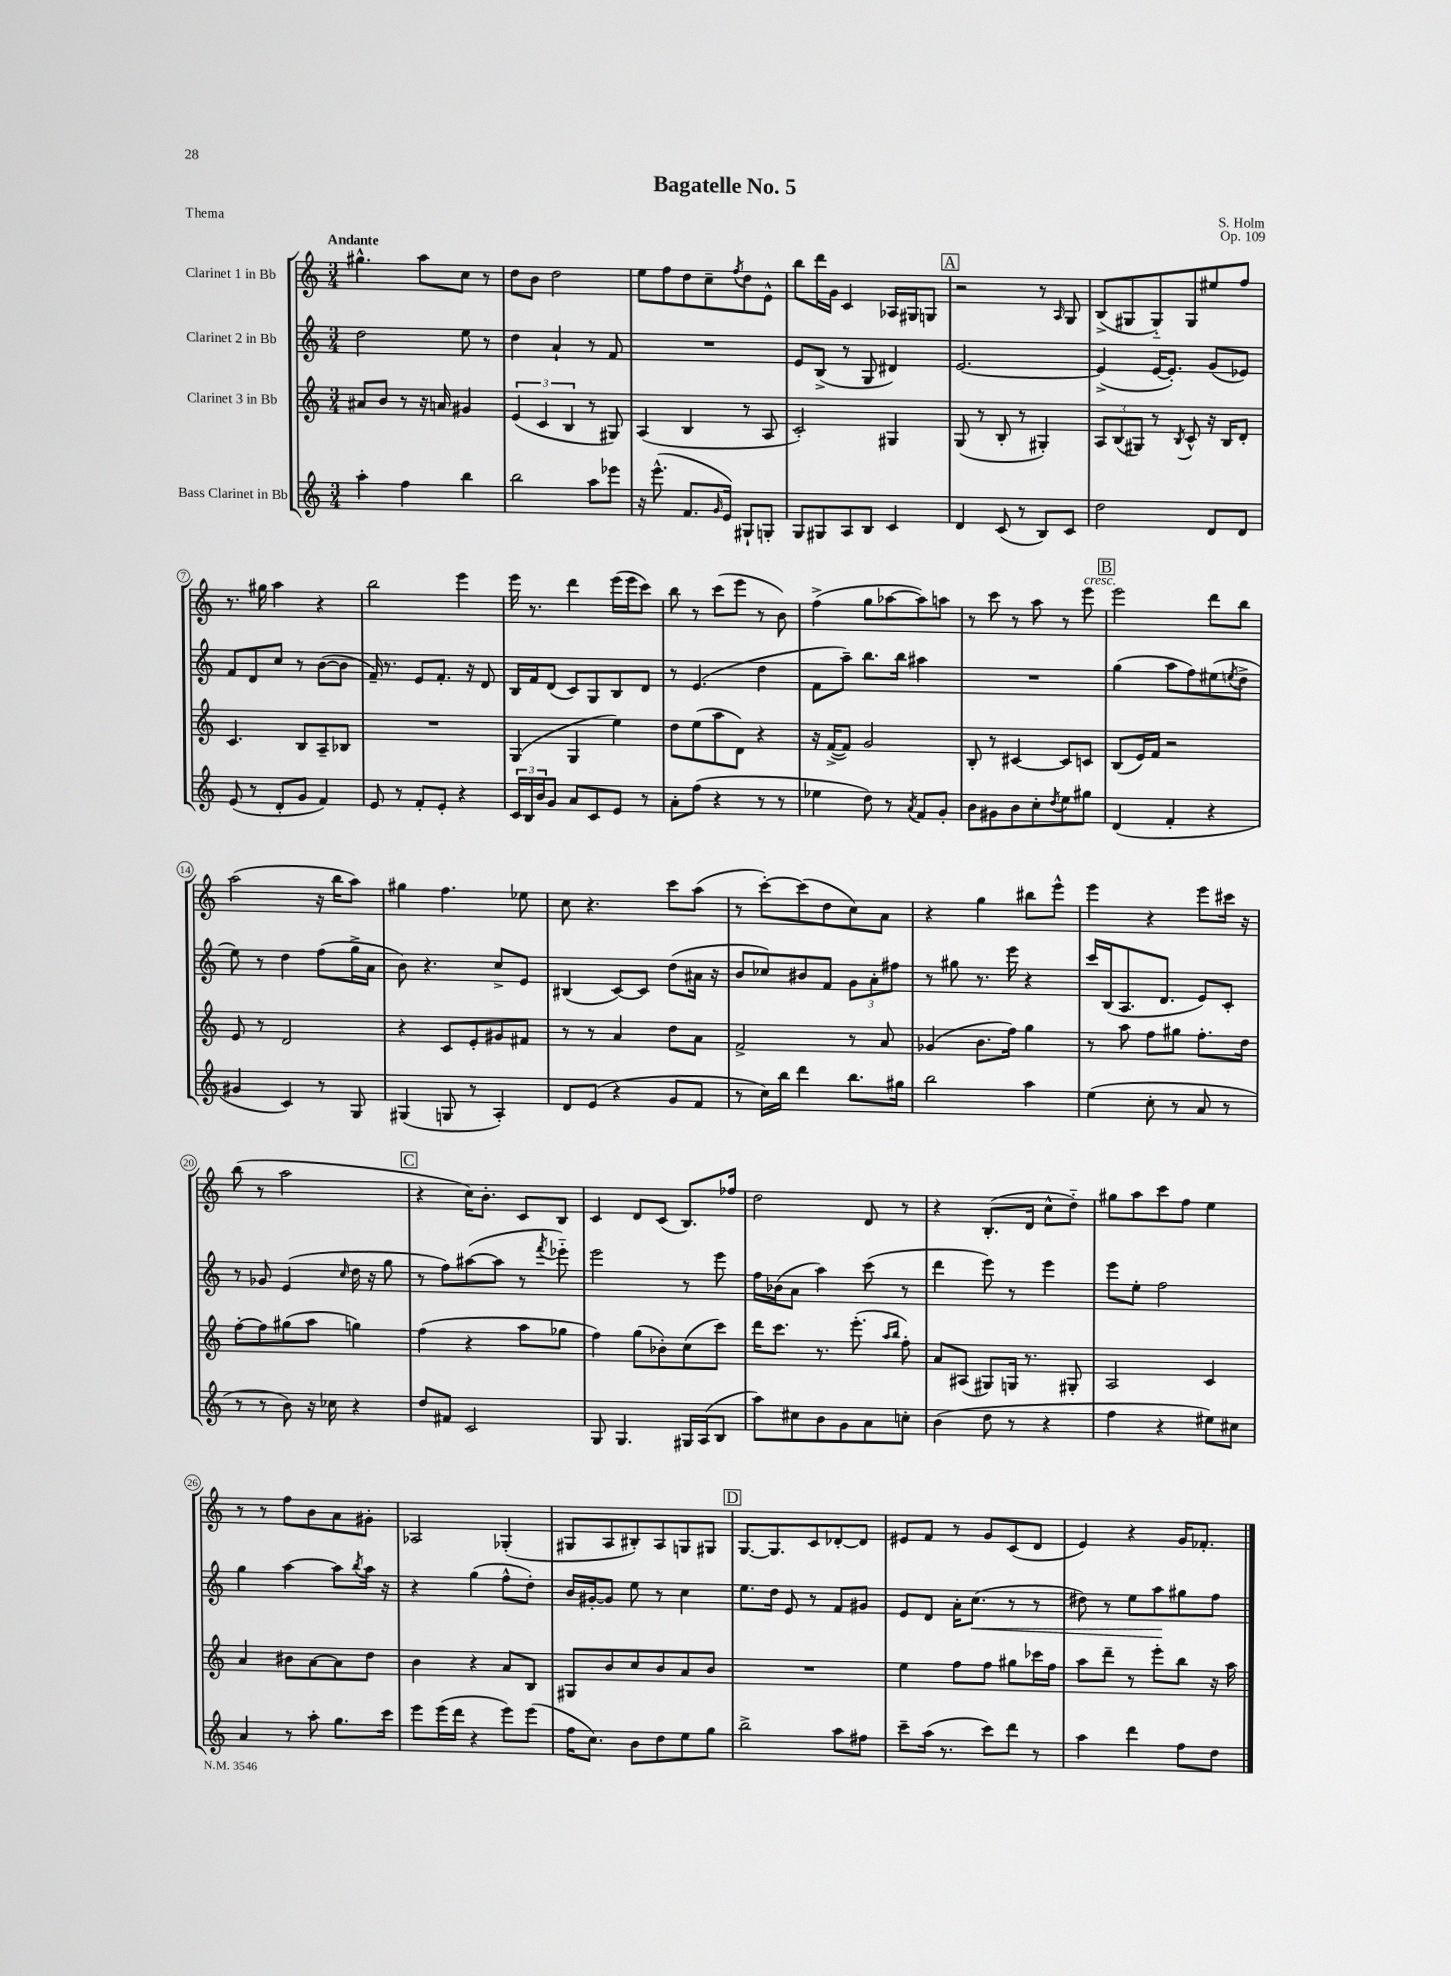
\header { title = "Bagatelle No. 5" composer = "S. Holm" opus = "Op. 109" piece = "Thema" }
<<
\new StaffGroup <<
\new Staff = "s0" \with { instrumentName = "Clarinet 1 in Bb" } {
    \clef treble \key c \major \numericTimeSignature \time 3/4 \tempo "Andante"
    gis''4.-^ a''8 c''8 r8 |
    d''8 b'8 d''2 |
    e''8 f''8 d''8 c''8-- \acciaccatura { f''8 } d''8 e'8-^ |
    b''8 d'''16 g'16 c'4 aes16 gis16 g8 |
    \mark \markup { \box "A" } r2 r8 \grace { a16 } g8 |
    b8->( gis8 gis8-_) gis8 eis''8 f''8 |
    r8. gis''16 a''4 r4 |
    b''2 e'''4 |
    e'''16 r8. d'''4 e'''16( e'''16 c'''8) |
    b''8 r8 c'''8( e'''8 r8 b'8) |
    f''4->( g''8 aes''8~ aes''8) a''8 |
    r8 c'''8 r8 a''8 r8 e'''8^\markup { \italic "cresc." } |
    \mark \markup { \box "B" } e'''2 d'''8 b''8 |
    a''2( r16 b''16 a''8) |
    gis''4 f''4. ees''8 |
    c''8 r4. c'''8 a''8( |
    r8 c'''8~-.) c'''8( d''8 c''8) a'8 |
    r4 g''4 bis''8 e'''8-^ |
    e'''4 r4 e'''8 cis'''16 r16 |
    b''8( r8 a''2 |
    \mark \markup { \box "C" } r4 c''16) b'8.-. c'8 b8 |
    c'4 d'8 c'8( b8.) fes''16 |
    d''2 d'8 r8 |
    r4 b8.-.( d'16 c''8-^ d''8-_) |
    gis''8 a''8 c'''8 f''8 e''4 |
    r8 r8 f''8 b'8 a'8 gis'8-. |
    aes2 ges4-.( |
    gis8 a8 bis8-.) a8 g8 gis8 |
    \mark \markup { \box "D" } g8.~ g8. c'8 des'8~-. des'8 |
    eis'8 f'8 r8 g'8 c'8( d'8 |
    e'4) r4 g'16 fes'8.-. \bar "|." |
}
\new Staff = "s1" \with { instrumentName = "Clarinet 2 in Bb" } {
    \clef treble \key c \major \numericTimeSignature \time 3/4
    d''2 e''8 r8 |
    d''4 a'4-! r8 f'8 |
    R2. |
    e'8 b8->( r8 g8 dis'4) |
    \mark \markup { \box "A" } e'2.~ |
    e'4->( e'16~ e'8.-.) g'8( ees'8) |
    f'8 d'8 c''8 r8 b'8~( b'8 |
    f'16--) r8. e'8 f'8.-. r16 d'8 |
    b16 f'16 d'8( c'8) g8 b8 d'8 |
    r8 e'4.( d''4 |
    f'8 a''8--) b''8. b''16 ais''4 |
    R2. |
    \mark \markup { \box "B" } g''4( a''8 f''8) eis''8( \acciaccatura { e''8 } d''8-> |
    e''8) r8 d''4 f''8( g''16-> a'16 |
    b'8) r4. c''8-> e'8 |
    bis4( c'8~) c'8 d''8( ais'16 r16 |
    b'8 ces''8) bis'8 f'8 \tuplet 3/2 { g'8 a'8-. fis''8 } |
    r8 gis''8 r8. e'''16 r4 |
    c'''16 b16( a8. d'8. e'8) c'8-. |
    r8 ges'8 e'4( \grace { c''16 } d''16 r16 g''8 |
    \mark \markup { \box "C" } r8 f''8) ais''8~( ais''8 r8 \acciaccatura { f'''8 } ees'''8-_) |
    e'''2 r8 e'''8 |
    f''16 bes'16( a'8 a''4) c'''8( r8 |
    d'''4 e'''8) r8 e'''4 |
    e'''8 e''8-. f''2 |
    g''4 a''4~ a''8 \acciaccatura { b''8 } a''16 r16 |
    r4 g''4( f''8-^ d''8-.) |
    b'16 gis'16~-. gis'8 e''8 r8 c''4 |
    \mark \markup { \box "D" } e''8. d''16 e'8 r8 f'8 gis'8 |
    e'8 d'8 a'16-. c''8.\<( r8 r8 |
    dis''8) r8 e''8 a''8\! gis''8 f''8 \bar "|." |
}
\new Staff = "s2" \with { instrumentName = "Clarinet 3 in Bb" } {
    \clef treble \key c \major \numericTimeSignature \time 3/4
    ais'8 b'8 r8 r16 a'16 gis'4 |
    \tuplet 3/2 { e'4( c'4 b4 } r8 gis8) |
    a4( b4 r8 a8 |
    c'2-.) gis4 |
    \mark \markup { \box "A" } g8( r8 b8-. r8 gis4-.) |
    \tuplet 3/2 { a8 b8( gis8) } r8 \acciaccatura { b8 } c'8-^ r16 b16 d'8-. |
    c'4. b8 a8-- bes8 |
    R2. |
    g4( g4 e''4) |
    d''8 e''8( a''8 d'8) r4 |
    r16 f'16~->( f'8) g'2 |
    b8-. r8 cis'4~ cis'8 c'8 |
    \mark \markup { \box "B" } b8( e'16) f'16 r2 |
    e'8 r8 d'2 |
    r4 c'8 e'8-. gis'8 fis'8 |
    r8 r8 a'4 d''8 a'8 |
    f'2-> r8 a'8 |
    ges'4( b'8. f''16) g''4 |
    r8 a''8 f''8 gis''8 f''8.-. d''16 |
    f''8~-. f''8 gis''8( a''8 g''4) |
    \mark \markup { \box "C" } f''4( r4 a''8 ges''8 |
    f''4) g''8( bes'8-.) c''8( c'''8) |
    d'''16 c'''8. r8. e'''8.-.( \grace { a''16 b''16 } f''8-.) |
    a'8 ais8( gis8) g16 r8. gis8-. |
    a2 c'4 |
    a'4 bis'8 a'8~ a'8 d''8 |
    b'4 r4 a'8 b8 |
    gis8 b'8 c''8 b'8 a'8 b'8 |
    \mark \markup { \box "D" } R2. |
    e''4 f''8 f''8 gis''8 ces'''16 f''16 |
    a''8 d'''8-- r8 e'''8-. b''8 r16 a''16 \bar "|." |
}
\new Staff = "s3" \with { instrumentName = "Bass Clarinet in Bb" } {
    \clef treble \key c \major \numericTimeSignature \time 3/4
    a''4-. f''4 b''4 |
    b''2 a''8 ees'''8 |
    r16 e'''8.-^( f'8. \grace { g'16 } e'16) gis8-! g8-. |
    g8 gis8 a8 b8 c'4 |
    \mark \markup { \box "A" } d'4 c'8( r8 b8) c'8 |
    d''2 d'8 d'8 |
    e'8( r8 d'8-. g'8 f'4) |
    e'8 r8 f'8-. e'8-. r4 |
    \tuplet 3/2 { c'16 b16 b'16 } g'8 a'8 c'8 e'8 r8 |
    a'8-. f''8( r4 r8 r8 |
    ees''4 d''8) r8 \acciaccatura { a'8 } f'8 g'8-. |
    b'8 gis'8 b'8 c''8-. \acciaccatura { d''8 } e''8 gis''8 |
    \mark \markup { \box "B" } d'4( f'4-. r4 |
    gis'4 c'4) r8 g8 |
    gis4( g8 r8 a4-.) |
    d'8 e'8( r4 g'8 f'8 |
    r8 c''16) b''16 d'''4 b''8. gis''16 |
    b''2 a''4 |
    e''4( c''8-. r8 a'8 r8 |
    r8 r8 b'8) r16 ces''16 r4 |
    \mark \markup { \box "C" } d''8 fis'8 c'2 |
    g8 g4. gis16 a16( b8 |
    a''8) cis''8 b'8 g'8 a'8 c''8-. |
    b'4( d''8 r8 r4 |
    f''4 r4 eis''8) cis''8 |
    a'4 r8 a''8-. g''8. c'''16 |
    e'''8 e'''16( d'''16 r4 e'''8) e'''8( |
    f''16 c''8.) b'8 d''8 e''8 g''8 |
    \mark \markup { \box "D" } b''2-> a''8 fis''8 |
    c'''8-- a''16( r8. c'''8) d'''8 r8 |
    a''4 d'''4 f''8 d''8 \bar "|." |
}
>>
>>
\layout { \context { \Score \override BarNumber.stencil = #(make-stencil-circler 0.1 0.3 ly:text-interface::print) } }
